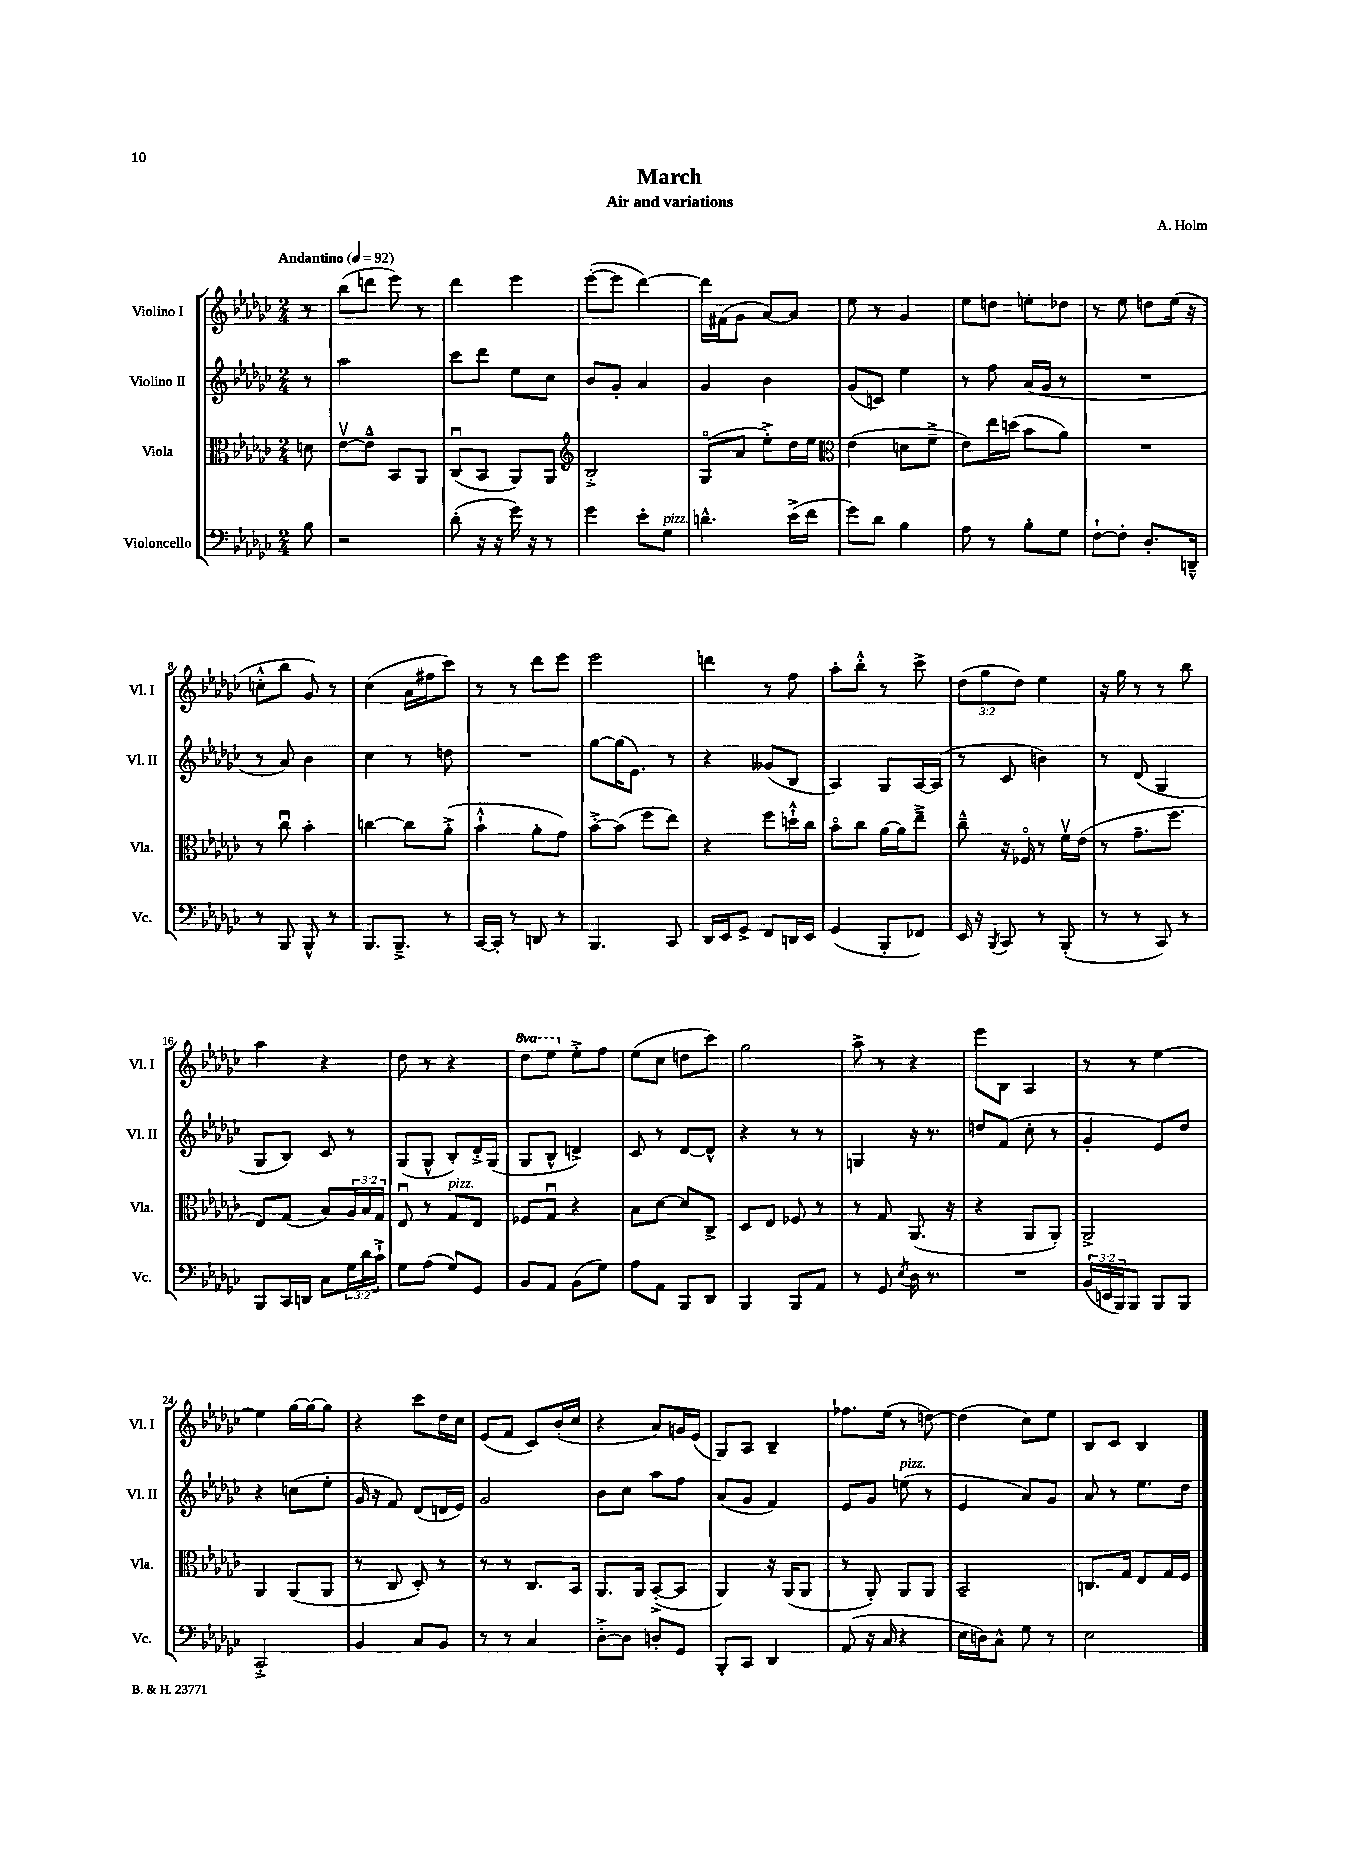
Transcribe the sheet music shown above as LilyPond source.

\header { title = "March" composer = "A. Holm" subtitle = "Air and variations" }
<<
\new StaffGroup <<
\new Staff = "s0" \with { instrumentName = "Violino I" shortInstrumentName = "Vl. I" } {
    \clef treble \key ges \major \numericTimeSignature \time 2/4 \override Staff.TupletNumber.text = #tuplet-number::calc-fraction-text \set Staff.ottavationMarkups = #ottavation-simple-ordinals \partial 8 \tempo "Andantino" 4 = 92
    r8 |
    bes''8( d'''8 ees'''8) r8 |
    des'''4 ees'''4 |
    ees'''8~-.( ees'''8 des'''4~) |
    des'''16 fis'16( ges'8 aes'8~) aes'8 |
    ees''8 r8 ges'4 |
    ees''8 d''8 e''8-. des''8 |
    r8 ees''8 d''8 ees''16( r16 |
    c''8-.-^ bes''8 ges'8) r8 |
    ces''4( aes'16 fis''16 ces'''8) |
    r8 r8 des'''8 ees'''8 |
    ees'''2 |
    d'''4 r8 f''8 |
    aes''8-. bes''8-.-^ r8 ces'''8-> |
    \tuplet 3/2 { des''8( ges''8 des''8) } ees''4 |
    r16 ges''16 r8 r8 bes''8 |
    aes''4 r4 |
    des''8 r8 r4 |
    \ottava #1 des'''8 ees'''8 \ottava #0 ees''8-.-> f''8 |
    ees''8( ces''8 d''8 ces'''8) |
    ges''2 |
    aes''8-> r8 r4 |
    ees'''8 bes8 aes4 |
    r8 r8 ees''4~ |
    ees''4 ges''16~ ges''16~ ges''8 |
    r4 ces'''8 des''16 ces''16 |
    ees'8( f'8 ces'8) bes'16-.( ces''16 |
    r4 aes'8) g'16 ees'16( |
    ges8) aes8 bes4-- |
    fes''8. ees''16( r8 d''8~) |
    d''4( ces''8) ees''8 |
    bes8 ces'8 bes4 \bar "|." |
}
\new Staff = "s1" \with { instrumentName = "Violino II" shortInstrumentName = "Vl. II" } {
    \clef treble \key ges \major \numericTimeSignature \time 2/4 \partial 8
    r8 |
    aes''2 |
    ces'''8 des'''8 ees''8 ces''8 |
    bes'8 ges'8-. aes'4 |
    ges'4 bes'4 |
    ges'8( c'8) ees''4 |
    r8 f''8 aes'16( ges'16 r8 |
    R2 |
    r8 aes'8) bes'4 |
    ces''4 r8 d''8 |
    R2 |
    ges''8~ ges''16( ees'8.) r8 |
    r4 geses'8( bes8 |
    aes4) ges8 aes16~ aes16( |
    r8 ces'8 b'4) |
    r8 des'8( ges4 |
    ges8 bes8) ces'8 r8 |
    ges8( ges8-^ bes8-.) des'16-.-> ges16( |
    ges8 bes8-^ d'4->) |
    ces'8 r8 des'8~ des'8-^ |
    r4 r8 r8 |
    g4 r16 r8. |
    d''8 f'8( ces''8-. r8 |
    ges'4-. ees'8) des''8 |
    r4 c''8( ees''8-. |
    ges'16 r16 f'8) des'8( d'16 ees'16) |
    ges'2 |
    bes'8 ces''8 aes''8 f''8 |
    aes'8( ges'8 f'4) |
    ees'8 ges'8 e''8^\markup { \italic "pizz." }( r8 |
    ees'4 aes'8) ges'8 |
    aes'8 r8 ees''8. des''16 \bar "|." |
}
\new Staff = "s2" \with { instrumentName = "Viola" shortInstrumentName = "Vla." } {
    \clef alto \key ges \major \numericTimeSignature \time 2/4 \override Staff.TupletNumber.text = #tuplet-number::calc-fraction-text \partial 8
    d'8 |
    ees'8~\upbow ees'8---^ bes,8 aes,8 |
    ces8\downbow( bes,8 aes,8) aes,8 |
    \clef treble bes2-.-> |
    ges8\flageolet( aes'8 ees''8-.->) des''16 ees''16 |
    \clef alto ees'4( d'8 f'8---> |
    ees'8) ees''16 d''16( bes'8 aes'8) |
    R2 |
    r8 ces''8\downbow bes'4-. |
    c''4~ c''8 aes'8-.->( |
    bes'4-!-^ aes'8-. ges'8) |
    bes'8~-.-> bes'8( f''8 ees''8) |
    r4 f''8 d''16-!-^ ces''16 |
    bes'8\flageolet ces''8 aes'16~ aes'16 ees''8---> |
    ces''8---^ r16 fes16\flageolet r8 f'16\upbow ees'16( |
    r8 ges'8.-- f''8. |
    ees8) ges8( bes8) \tuplet 3/2 { aes16 bes16 ges16 } |
    ees8\downbow r8 ges8^\markup { \italic "pizz." } ees8 |
    fes8 ges8\downbow r4 |
    bes8 des'8~ des'8 ces8-> |
    des8 ees8 fes8 r8 |
    r8 ges8 aes,8.( r16 |
    r4 aes,8 aes,8-.) |
    aes,2-> |
    aes,4 aes,8( aes,8 |
    r8 ces8 des8-.) r8 |
    r8 r8 ces8. bes,16 |
    aes,8. aes,16 bes,8~-.->( bes,8 |
    aes,4) r16 aes,16( aes,8 |
    r8 aes,8-.) aes,8 aes,8 |
    bes,2-- |
    c8. ges16 ees8 ges16 f16 \bar "|." |
}
\new Staff = "s3" \with { instrumentName = "Violoncello" shortInstrumentName = "Vc." } {
    \clef bass \key ges \major \numericTimeSignature \time 2/4 \override Staff.TupletNumber.text = #tuplet-number::calc-fraction-text \partial 8
    bes8 |
    r2 |
    des'8-.( r16 r16 ges'16) r16 r8 |
    ges'4 ees'8-. ges8^\markup { \italic "pizz." } |
    d'4.-^ ees'16->( f'16 |
    ges'8) des'8 bes4 |
    aes8 r8 bes8-. ges8 |
    f8~-! f8-. des8.-. d,16---^ |
    r8 bes,,8 bes,,8-^ r8 |
    bes,,8. bes,,8.---> r8 |
    ces,16~ ces,16-. r8 d,8 r8 |
    bes,,4. ces,8 |
    des,16 ees,16 ges,8-> f,8 d,16 ees,16 |
    ges,4( bes,,8-. fes,8) |
    ees,16 r16 \acciaccatura { bes,,8 } ces,8 r8 bes,,8-.( |
    r8 r8 ces,8) r8 |
    bes,,8 ces,16 d,16 ces8 \tuplet 3/2 { ges16 des'16 ces'16-!-> } |
    ges8 aes8( ges8) ges,8 |
    bes,8 aes,8 bes,8( ges8) |
    aes8 aes,8 bes,,8 des,8 |
    bes,,4 bes,,8 aes,8 |
    r8 ges,8 \acciaccatura { ees8 } des16 r8. |
    R2 |
    \tuplet 3/2 { bes,16( e,16 bes,,16) } bes,,8 bes,,8 bes,,8 |
    ces,2-.-> |
    bes,4 ces8 bes,8 |
    r8 r8 ces4 |
    des8~-.-> des8 d8-. ges,8 |
    bes,,8-. ces,8 des,4 |
    aes,8( r16 ces16 r4 |
    ees16 d16) ces8-^ ges8 r8 |
    ees2 \bar "|." |
}
>>
>>
